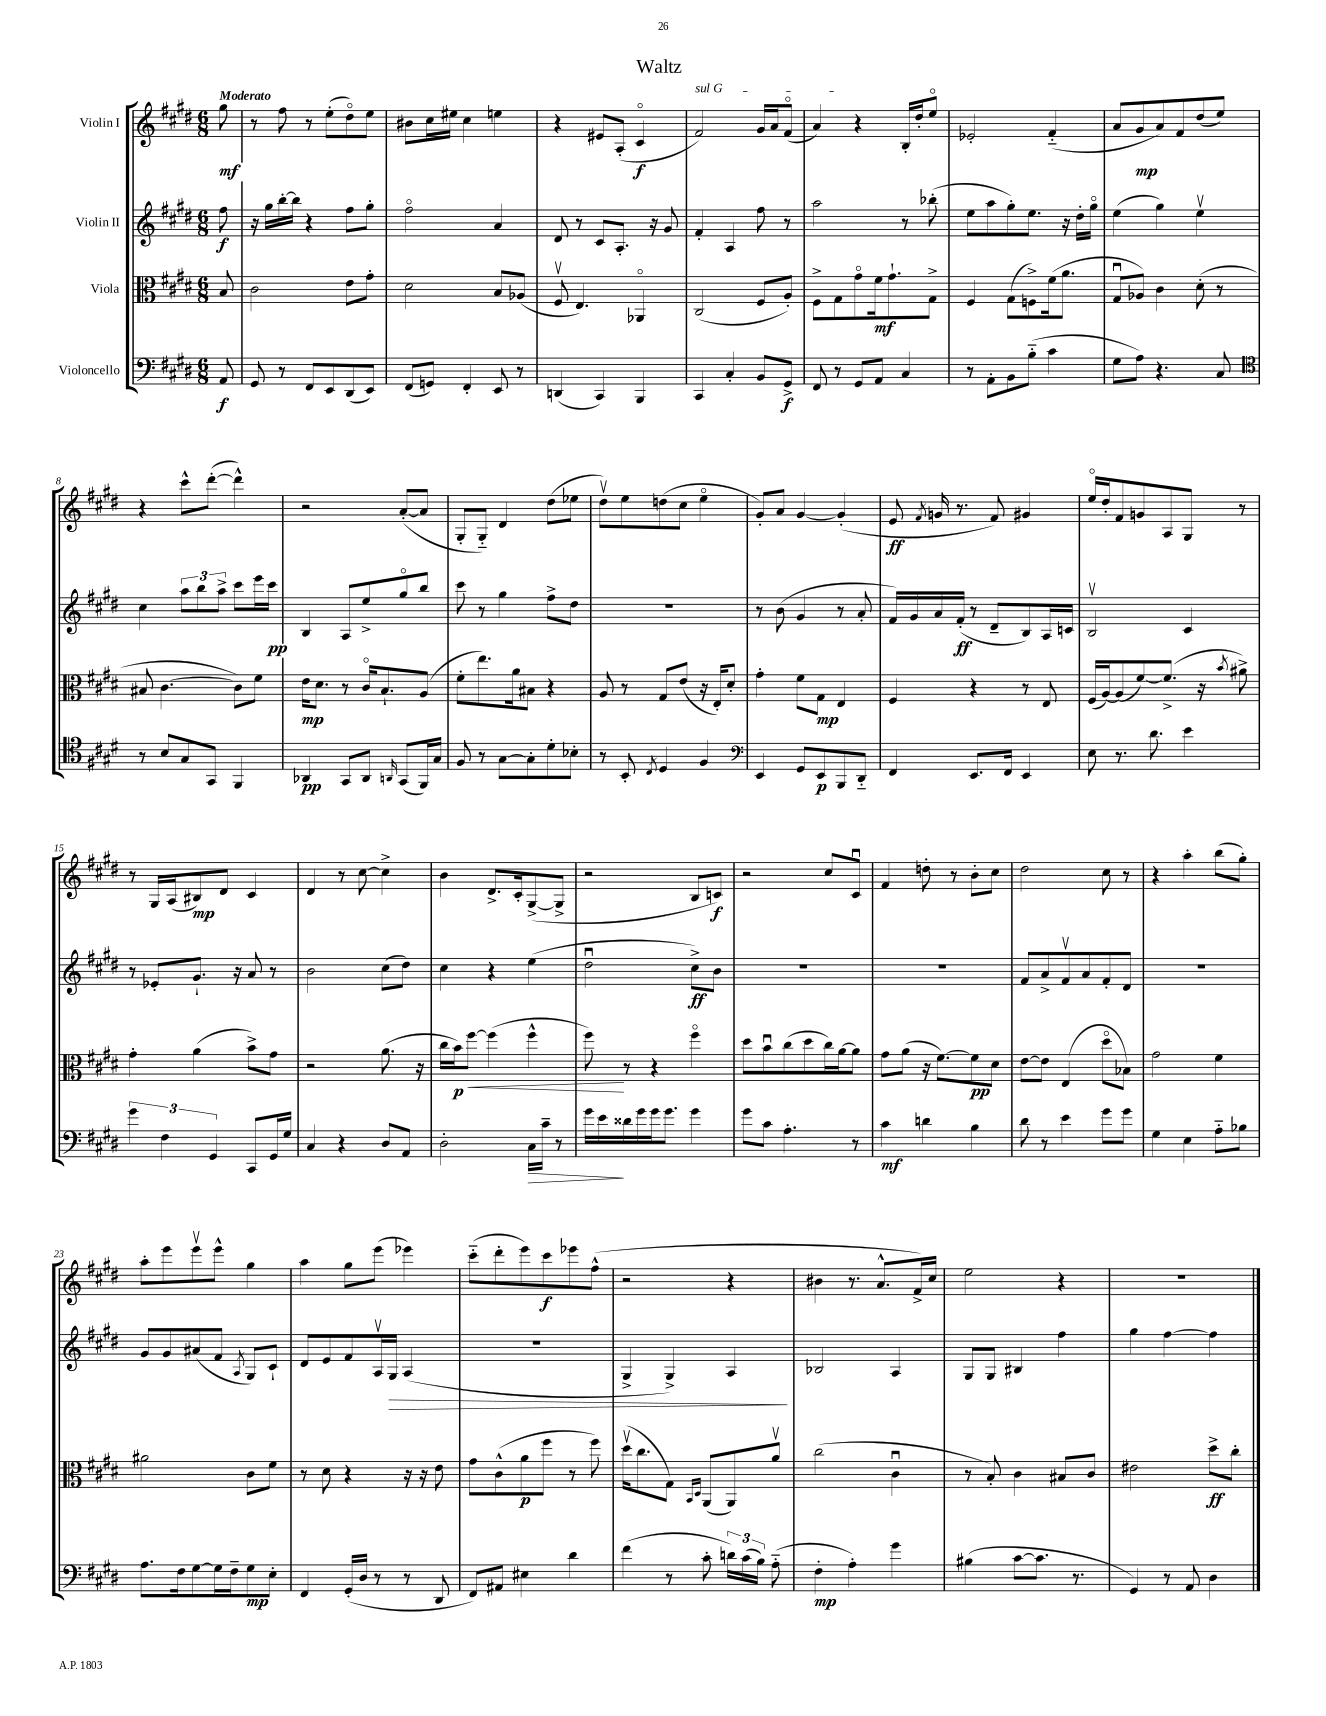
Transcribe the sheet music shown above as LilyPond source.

\header { title = "Waltz" }
<<
\new StaffGroup <<
\new Staff = "s0" \with { instrumentName = "Violin I" } {
    \clef treble \key e \major \numericTimeSignature \time 6/8 \partial 8 \tempo "Moderato"
    \autoBeamOff gis''8\mf |
    r8 fis''8 r8 e''8[-.( dis''8\flageolet) e''8] |
    bis'8[ cis''16 eis''16] cis''4 e''4 |
    r4 eis'8[ a8]-.( cis'4\flageolet\f |
    \once \override TextSpanner.bound-details.left.text = \markup { \italic "sul G" } fis'2\startTextSpan) gis'16[ a'16 fis'8]\flageolet( |
    a'4\stopTextSpan) r4 b16[-. dis''16-. e''8]\flageolet |
    ees'2-. fis'4-_( |
    a'8[ gis'8\mp a'8) fis'8 dis''8( e''8]) |
    r4 cis'''8[-^ dis'''8]~-.( dis'''4-^) |
    r2 a'8[~-.( a'8] |
    gis8[-. gis8]-_) dis'4 dis''8[( ees''8] |
    dis''8[\upbow) e''8 d''8( cis''8] e''4\flageolet |
    gis'8[-.) a'8] gis'4~ gis'4-.( |
    e'8\ff \acciaccatura { fis'8 } g'16 r8. fis'8) gis'4 |
    e''16[\flageolet dis''16-. fis'8 g'8 a8 gis8] r8 |
    r8 gis16[ a16( bis8\mp) dis'8] cis'4 |
    dis'4 r8 cis''8~ cis''4-> |
    b'4 dis'8.[-> cis'16-. gis8~->( gis8]-> |
    r2 b8[ c'8]\f) |
    r2 cis''8[ cis'8]\downbow |
    fis'4 d''8-. r8 b'8[-. cis''8] |
    dis''2 cis''8 r8 |
    r4 a''4-. b''8[( gis''8]-.) |
    a''8[-. e'''8 e'''8\upbow e'''8]-^ gis''4 |
    a''4 gis''8[ e'''8]( ees'''4) |
    cis'''8[-_( dis'''8-. e'''8) cis'''8\f ees'''8 fis''8]-^( |
    r2 r4 |
    bis'4 r8. a'8.[-^ fis'16->) cis''16] |
    e''2 r4 |
    R2. \bar "|." |
}
\new Staff = "s1" \with { instrumentName = "Violin II" } {
    \clef treble \key e \major \numericTimeSignature \time 6/8 \partial 8
    \autoBeamOff fis''8\f |
    r16 gis''16[ b''16~-. b''16] r4 fis''8[ gis''8]-. |
    fis''2\flageolet a'4 |
    dis'8 r8 cis'8[ a8.]-. r16 gis'8 |
    fis'4-. a4 fis''8 r8 |
    a''2 r8 bes''8-.( |
    e''8[ a''8 gis''8-.) e''8.] r16 dis''16[-. gis''16]\flageolet |
    e''4( gis''4) e''4\upbow |
    cis''4 \tuplet 3/2 { a''8[ b''8 a''8]-> } cis'''8[ e'''16 cis'''16]\pp |
    b4 a8[ e''8-> gis''8\flageolet b''8] |
    cis'''8 r8 gis''4 fis''8[-> dis''8] |
    R2. |
    r8 b'8( gis'4 r8 a'8-. |
    fis'16[) gis'16 a'16 fis'16]-.\ff( r8 dis'8[-- b8) a16 c'16] |
    b2\upbow cis'4 |
    r8 ees'8[-. gis'8.]-! r16 a'8 r8 |
    b'2 cis''8[( dis''8]) |
    cis''4 r4 e''4( |
    dis''2\downbow cis''8[->\ff) b'8] |
    R2. |
    R2. |
    fis'8[ a'8-> fis'8\upbow a'8 fis'8-. dis'8] |
    R2. |
    gis'8[ gis'8 ais'8( fis'8] \acciaccatura { a8 } gis8[) cis'8]-! |
    dis'8[ e'8 fis'8 a16\upbow gis16]\> a4( |
    R2. |
    gis4-> gis4->) a4\! |
    bes2 a4 |
    gis8[ gis8] bis4 fis''4 |
    gis''4 fis''4~ fis''4 \bar "|." |
}
\new Staff = "s2" \with { instrumentName = "Viola" } {
    \clef alto \key e \major \numericTimeSignature \time 6/8 \partial 8
    \autoBeamOff b8 |
    cis'2 e'8[ gis'8]-. |
    dis'2 b8[ aes8]( |
    fis8\upbow e4.) aes,4\flageolet |
    cis2( fis8[ a8]-.) |
    fis8[-> gis8 gis'8\flageolet fis'16\mf gis'8.-! gis8]-> |
    fis4 gis8[( f8->) fis'16( a'8.] |
    gis8[\downbow aes8]) cis'4 dis'8-.( r8 |
    bis8 cis'4.~ cis'8[) fis'8] |
    e'16[\mp dis'8.] r8 cis'16[\flageolet b8.-! a8]( |
    fis'8[-. e''8.) a'16 bis8] r4 |
    a8 r8 gis8[ e'8]( r16 e16[-.) dis'8]-. |
    gis'4-. fis'8[ gis8]\mp e4 |
    fis4 r4 r8 e8 |
    fis16[( a16~) a8( fis'8~) fis'8.]->( r16 \acciaccatura { b'8 } ais'8->) |
    gis'4-. a'4( b'8[->) gis'8] |
    r2 a'8.( r16 |
    cis''16[ b'16\p) fis''8]~\< fis''4( fis''4-^ |
    fis''8\!) r8 r4 fis''4\flageolet |
    dis''8[ b'8\downbow cis''8( dis''8 cis''16) a'16~ a'8] |
    gis'8[ a'8]( r16 fis'8.[~) fis'8\pp dis'8] |
    e'8[~ e'8] e4( dis''8[\flageolet bes8]) |
    gis'2 fis'4 |
    ais'2 cis'8[ fis'8] |
    r8 dis'8 r4 r16 r16 e'8 |
    gis'8[ cis'8-^( a'8\p fis''8] r8 fis''8) |
    dis''16[\upbow( cis''8. gis8]) \grace { b,16[ dis16] } a,8[( a,8) a'8]\upbow |
    cis''2( cis'4\downbow |
    r8 b8-.) cis'4 bis8[ cis'8] |
    eis'2 dis''8[->\ff cis''8]-. \bar "|." |
}
\new Staff = "s3" \with { instrumentName = "Violoncello" } {
    \clef bass \key e \major \numericTimeSignature \time 6/8 \partial 8
    \autoBeamOff a,8\f |
    gis,8 r8 fis,8[ e,8 dis,8( e,8]) |
    fis,8[( g,8]) fis,4-. e,8 r8 |
    d,4( cis,4) b,,4 |
    cis,4 cis4-. b,8[ gis,8]->\f |
    fis,8 r8 gis,8[ a,8] cis4 |
    r8 a,8[-. b,8 b8]-_( cis'4 |
    gis8[ a8]) r4. cis8 |
    \clef tenor r8 b8[ gis8 gis,8] fis,4 |
    aes,4\pp gis,8[ aes,8] \grace { a,16 } gis,8[( fis,16) gis16] |
    fis8 r8 gis8[~ gis8-. dis'8-. bes8]-. |
    r8 b,8-. \acciaccatura { cis8 } dis4 fis4 |
    \clef bass e,4 gis,8[ e,8\p b,,8 dis,8]-_ |
    fis,4 e,8.[ fis,16] e,4 |
    e8 r8. dis'8. e'4 |
    \tuplet 3/2 { gis'4 fis4 gis,4 } cis,8[ gis,16 gis16] |
    cis4 r4 dis8[ a,8] |
    dis2-. cis16[\> cis'16]-- r8 |
    gis'16[ e'16\! disis'16 gis'16 gis'16 gis'8.] gis'4 |
    gis'8[ cis'8] a4.-. r8 |
    cis'4\mf d'4 b4 |
    dis'8 r8 e'4 gis'8[ gis'8] |
    gis4 e4 a8[-_ bes8] |
    a8.[ fis16 gis8~ gis16 fis16-- gis8\mp e8]-. |
    fis,4 gis,16[-.( dis16] r8 r8 dis,8 |
    fis,8[) ais,8] eis4 dis'4 |
    fis'4( r8 cis'8-. \tuplet 3/2 { d'16[) cis'16( b16]) } a8-_( |
    fis4-.\mp a4-.) gis'4 |
    bis4( cis'8[~ cis'8.] r8. |
    gis,4) r8 a,8 dis4 \bar "|." |
}
>>
>>
